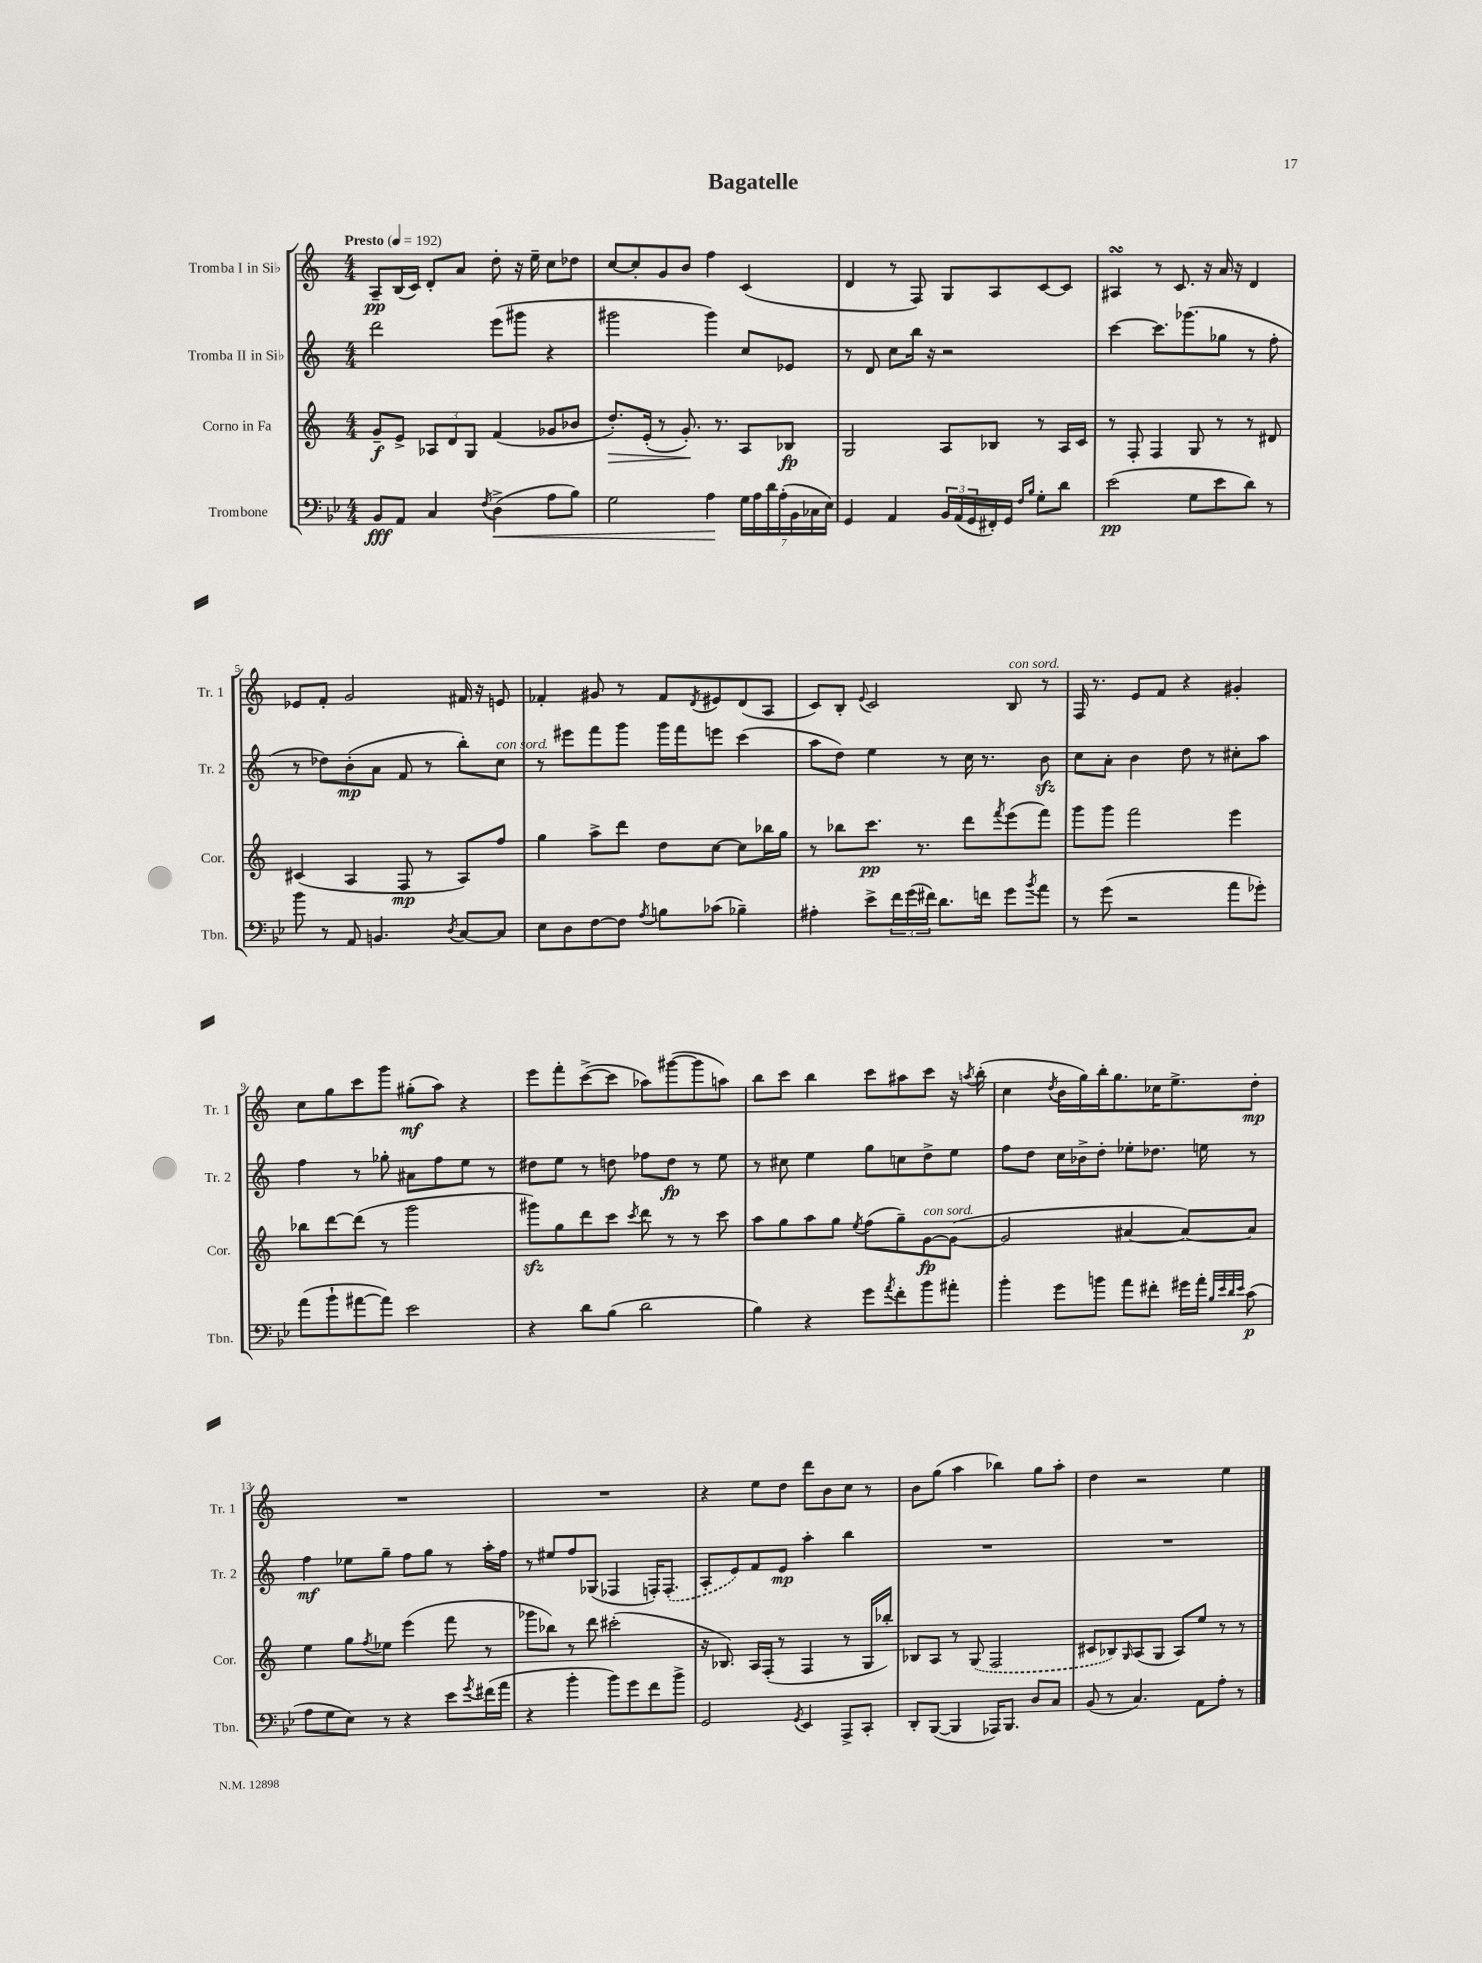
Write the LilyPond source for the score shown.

\header { title = "Bagatelle" }
<<
\new StaffGroup <<
\new Staff = "s0" \with { instrumentName = "Tromba I in Sib" shortInstrumentName = "Tr. 1" } {
    \clef treble \key c \major \numericTimeSignature \time 4/4 \tempo "Presto" 4 = 192
    a8--\pp b16( c'16) d'8-. a'8 d''8-. r16 e''16-- c''8 des''8 |
    c''8~ c''8-. g'8 b'8 f''4 c'4( |
    d'4 r8 f8) g8 a8 c'8~ c'8 |
    ais4\turn r8 c'8. r16 a'16 r16 d'4 |
    ees'8 f'8-. g'2 fis'16 r16 e'8 |
    fes'4-. gis'8 r8 fes'8 \acciaccatura { d'8 } eis'8 d'8( a8 |
    c'8) b8-. \appoggiatura { e'8 } c'2 b8^\markup { \italic "con sord." } r8 |
    f16 r8. e'8 f'8 r4 gis'4-. |
    c''8 g''8 c'''8 g'''8 gis''8-.\mf( a''8) r4 |
    e'''8 f'''8-. c'''8~->( c'''8 aes''8) gis'''8~( gis'''8 a''8) |
    b''8 c'''8 b''4 c'''8 ais''8 c'''8 r16 \acciaccatura { a''8 } b''16-.( |
    c''4 \acciaccatura { d''8 } b'16 g''16) b''16-. g''8. ces''16 e''8.-> d''8-.\mp |
    R1 |
    R1 |
    r4 e''8 d''8 d'''8 b'8 c''8 r8 |
    b'8 g''8( a''4 bes''4) g''8 a''8-. |
    d''4 r2 e''4 \bar "|." |
}
\new Staff = "s1" \with { instrumentName = "Tromba II in Sib" shortInstrumentName = "Tr. 2" } {
    \clef treble \key c \major \numericTimeSignature \time 4/4
    d'''2 e'''8( gis'''8 r4 |
    gis'''2 gis'''4) c''8 ees'8 |
    r8 d'8 c''8 b''16 r16 r2 |
    c'''4~ c'''8. ges'''8.( ges''8 r8 f''8-. |
    r8 des''8) b'8-.\mp( a'8 f'8 r8 b''8-.) c''8^\markup { \italic "con sord." } |
    r8 eis'''8 f'''8 g'''8 g'''16 f'''16 e'''8 c'''4( |
    a''8 d''8) e''4 r8 c''16 r8. b'8\sfz |
    c''8 a'8-. b'4 d''8 r8 cis''8-. a''8 |
    f''4 r8 ges''8-. ais'8 f''8 e''8 r8 |
    dis''8 e''8 r8 d''8 fes''8 d''8\fp r8 e''8 |
    r8 cis''8 e''4 g''8 c''8 d''8-> e''8 |
    f''8 d''8 c''16 bes'16-> d''8-. ees''8-. des''8. e''16 r8 |
    f''4\mf ees''8 g''8-- f''8 g''8 r8 a''16-. f''16 |
    r8 eis''8 f''8 ges8( fes4 f16-.) \once \slurDashed f8.-.( |
    a8-. e'8) f'8 e'8\mp a''4-. b''4 |
    R1 |
    R1 \bar "|." |
}
\new Staff = "s2" \with { instrumentName = "Corno in Fa" shortInstrumentName = "Cor." } {
    \clef treble \key c \major \numericTimeSignature \time 4/4
    g'8--\f e'8-> \tuplet 3/2 { aes8 d'8 g8 } f'4( ges'8 bes'8 |
    d''8.-.\>) e'16-.( r8 g'8.-.\!) r8. a8 bes8\fp |
    g2 a8 bes8 r8 a16 c'16 |
    r8 f8-. f4 g8 r8 r8 dis'8 |
    cis'4( a4 f8\mp r8 a8) f''8 |
    g''4 a''8-> d'''8 d''8 c''8~ c''8 bes''16 g''16 |
    r8 bes''8 c'''8.\pp r8. d'''8 \acciaccatura { f'''8 } e'''8( f'''8) |
    g'''8 g'''8 f'''2 e'''4 |
    bes''8 d'''8~ d'''8( r8 g'''2 |
    gis'''8\sfz) g''8 d'''8 c'''8 \acciaccatura { c'''8 } d'''8 r8 r8 c'''8 |
    a''8 g''8 a''8 g''8 \acciaccatura { e''8 } f''8( g''8--) g'8~\fp^\markup { \italic "con sord." } g'8~( |
    g'2 ais'4~ ais'8~) ais'8 |
    e''4 g''8 \acciaccatura { f''8 } ees''8 e'''4( f'''8 r8 |
    ges'''8 bes''8) r8 d'''8 cis'''2-.( |
    r16 bes8.) a16 f16-.( r8 f4 r8 g16 bes''16-.) |
    bes8 a8 r8 \once \slurDashed g8( f2 |
    cis'8 bes8) \grace { g16 } a8( g8 a8) e''8 r8 r8 \bar "|." |
}
\new Staff = "s3" \with { instrumentName = "Trombone" shortInstrumentName = "Tbn." } {
    \clef bass \key bes \major \numericTimeSignature \time 4/4
    bes,8\fff a,8 c4 \acciaccatura { f8 } d4->\<( a8 bes8) |
    g2 a4\! \tuplet 7/4 { g16 a16 d'16 a16-.( bes,16 ces16 ees16) } |
    g,4 a,4 \tuplet 3/2 { bes,16 a,16( g,16 } fis,16-.) g,16 \grace { f16 bes16 } g8-. d'8 |
    ees'2\pp( g8 ees'8 d'8) r8 |
    bes'8 r8 a,8 b,4. \acciaccatura { d8 } c8~ c8 |
    ees8 d8 f8~ f8 \acciaccatura { a8 } b8 ces'8( bes4--) |
    ais4-. ees'8-> \tuplet 3/2 { f'16 g'16( fis'16) } d'8. f'16 g'8 \acciaccatura { bes'8 } a'8 |
    r8 g'8( r2 a'8 ges'8-.) |
    a'8( bes'8-! ais'8~ ais'8) ees'2 |
    r4 d'8 bes8( d'2 |
    bes4) r4 g'8 \acciaccatura { a'8 } f'8-. bes'8 ais'8-. |
    bes'4-. g'8 b'8 a'8 fis'8-. gis'16 a'16-. \grace { bes32 ees'32 d'32 ees'32 } c'8\p( |
    a8 g8 ees8) r8 r4 ees'8 \acciaccatura { g'8 } fis'16( a'16 |
    r4 bes'4-. bes'8) g'8 f'8 bes'8-> |
    g,2 \acciaccatura { g,8 } ees,4 a,,8-> c,8-. |
    d,8-. bes,,8~( bes,,4 aes,,16) bes,,8. d8 c8 |
    bes,8( r8 c4.) a,8 a8-. r8 \bar "|." |
}
>>
>>
